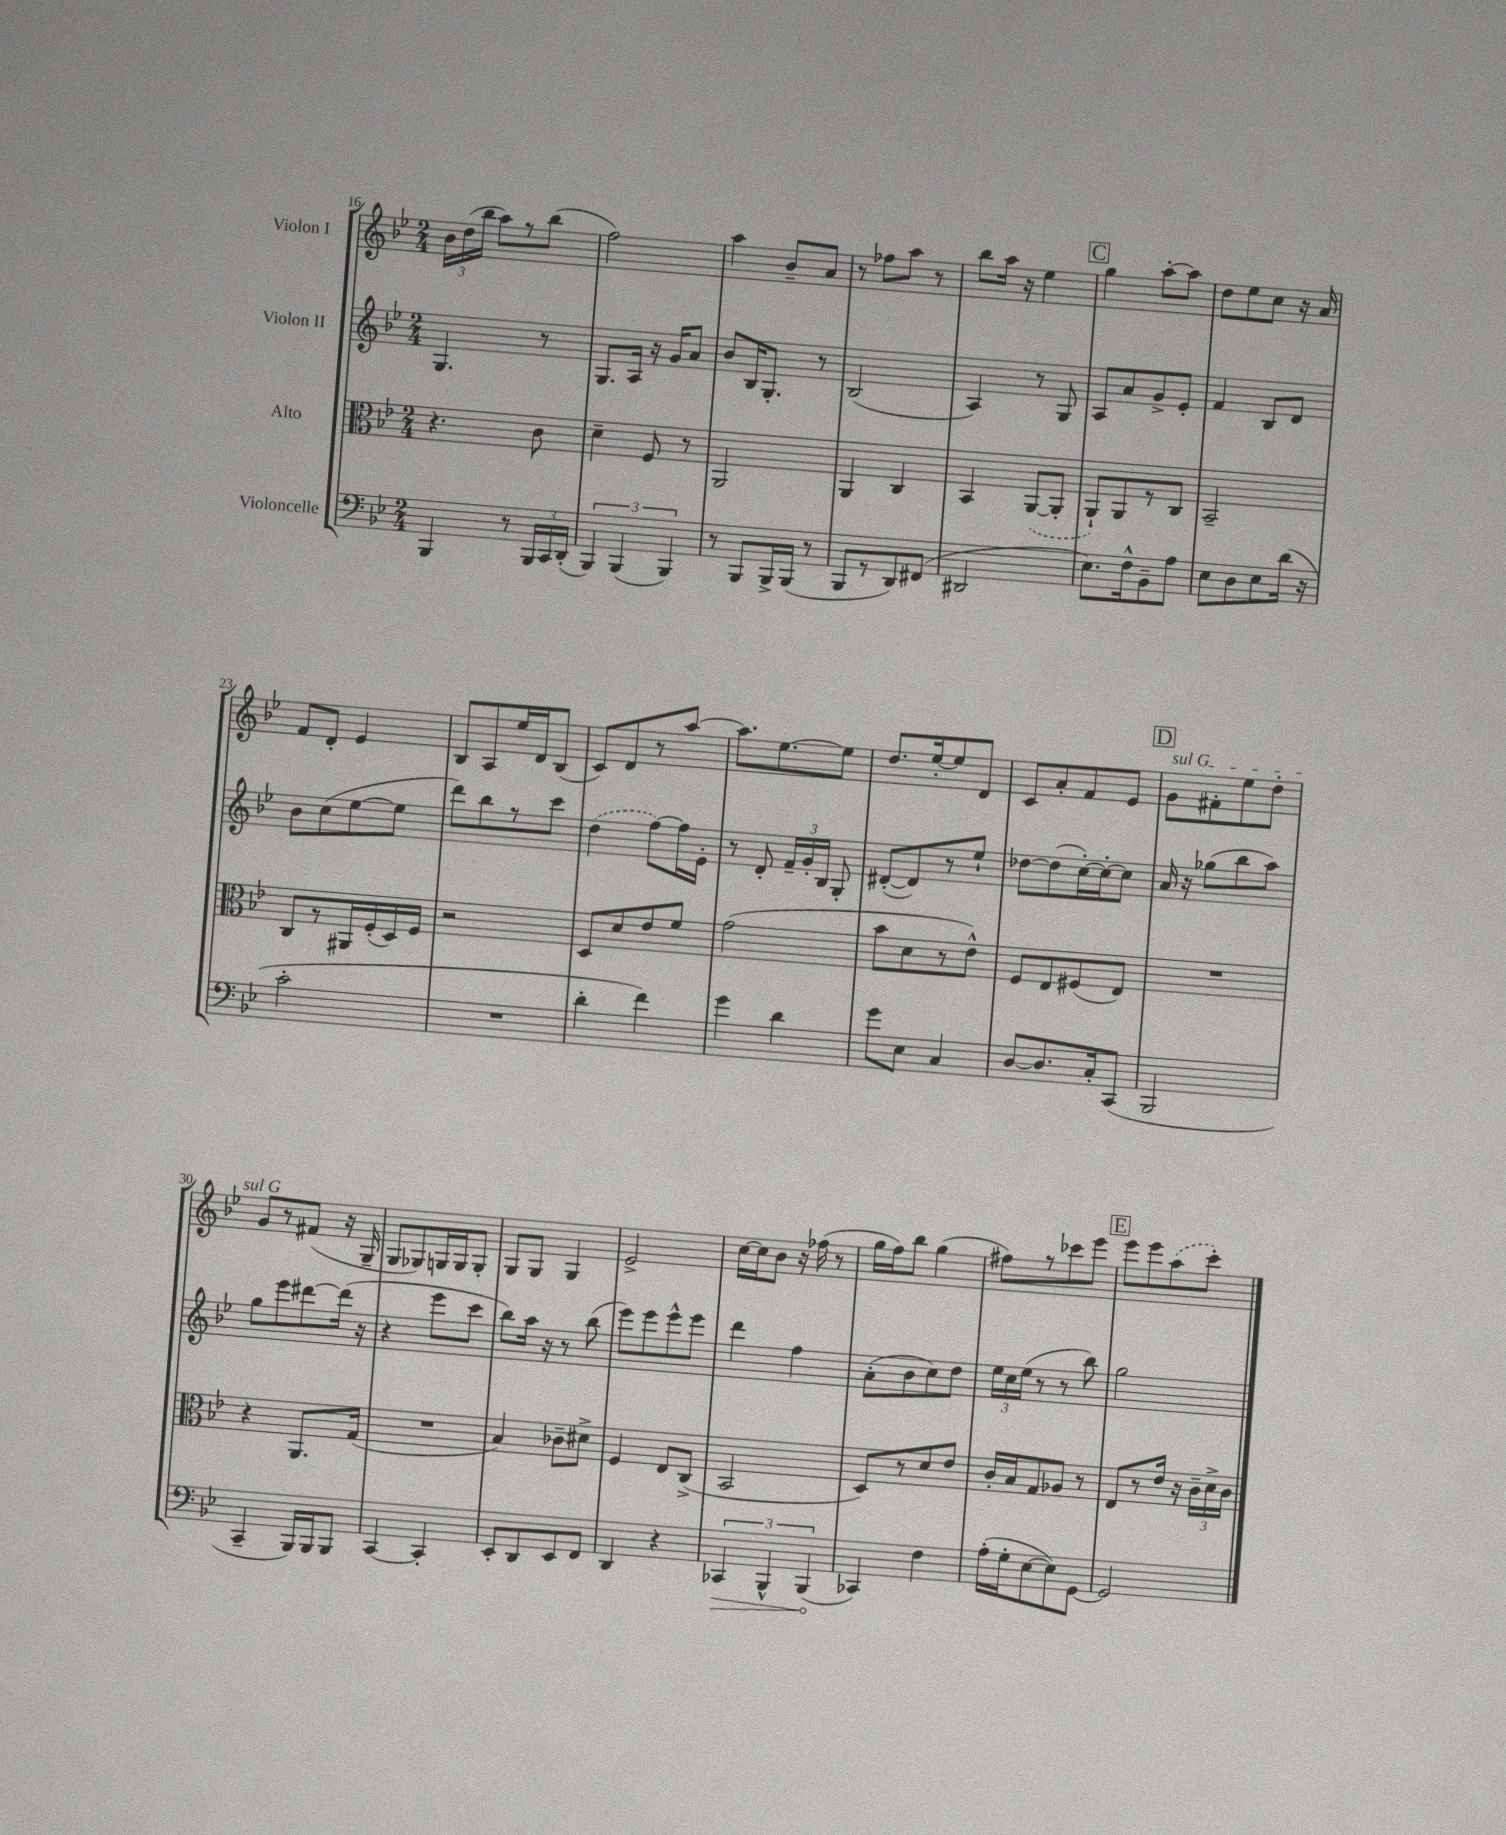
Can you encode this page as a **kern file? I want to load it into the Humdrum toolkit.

**kern	**dynam	**kern	**kern	**kern
*part4	*part4	*part3	*part2	*part1
*staff4	*staff4	*staff3	*staff2	*staff1
*I"Violoncelle	*	*I"Alto	*I"Violon II	*I"Violon I
*clefF4	*	*clefC3	*clefG2	*clefG2
*k[b-e-]	*	*k[b-e-]	*k[b-e-]	*k[b-e-]
*M2/4	*	*M2/4	*M2/4	*M2/4
=16	=16	=16	=16	=16
4BBB-/	.	4.r	4.G/	24b-\LL
.	.	.	.	(24dd\
.	.	.	.	24bb-\JJ
.	.	.	.	8aa\L)
8r	.	.	.	8r
24BBB-/LL	.	8c\	8r	(8bb-\J
24CC/	.	.	.	.
(24DD'/JJ	.	.	.	.
=17	=17	=17	=17	=17
6BBB-/)	.	4d~\	8.G/L	2ff\)
(6BBB-/	.	.	.	.
.	.	.	16A/Jk	.
.	.	8F/	16r	.
.	.	.	16g/KL	.
6BBB-/)	.	.	.	.
.	.	8r	8a/J	.
=18	=18	=18	=18	=18
8r	.	2AA/	8b-/L	4aa\
8BBB-/L	.	.	16B-/K	.
.	.	.	8.G'/J	.
16BBB-^/L	.	.	.	8b-~/L
(16BBB-/JJ	.	.	.	.
8r	.	.	8r	8a/J
=19	=19	=19	=19	=19
8BBB-/L	.	4AA/	(2B-/	8r
8r	.	.	.	8ff-X\L
8DD/)	.	4C/	.	8aa\J
(8FF#X/J	.	.	.	8r
=20	=20	=20	=20	=20
2DD#X/	.	4BB-/	4A/)	8bb-\L
.	.	.	.	16aa\Jk
.	.	.	.	16r
.	.	([8AA/L	8r	4ee-\
.	.	8AA'/J]	8G/	.
!!LO:REH:place=s1:t=C
=21	=21	=21	=21	=21
8.E-\L)	.	8AA`/L)	8A/L	4gg\
.	.	8AA/	8a/	.
16F^^\k	.	.	.	.
8BB-~\	.	8r	8g^/	[8aa'\L
8A\J	.	8C/J	8e-'/J	8aa\J]
=22	=22	=22	=22	=22
8E-\L	.	2BB-~/	4f/	8dd\L
8D\	.	.	.	8ee-\
8E-\	.	.	8B-/L	8cc\J
(16d\Jk	.	.	8d/J	16r
16r	.	.	.	16a/
!!LO:LB:g=z
=23	=23	=23	=23	=23
2c'\	.	8C/L	8b-\L	8f/L
.	.	8r	(8cc\	8d'/J
.	.	16AA#X/L	[8ee-\	4e-/
.	.	(16F'/	.	.
.	.	16D/)	8ee-\J]	.
.	.	16F/JJ	.	.
=24	=24	=24	=24	=24
2r	.	2r	8ddd\L)	8B-/L
.	.	.	8bb-\	8A/
.	.	.	8r	16ee-/L
.	.	.	.	16d/J
.	.	.	8ccc\J	(8B-/J
=25	=25	=25	=25	=25
4d'\	.	8D/L	(4dd\	8c/L)
.	.	8d/	.	8d/
4f\)	.	8e-/	[8ff\L)	8r
.	.	8f/J	16ff\L]	[8aa/J
.	.	.	16e-'\JJ	.
=26	=26	=26	=26	=26
4g\	.	(2g\	8r	8.aa\L]
.	.	.	8d'/	.
.	.	.	.	[8.ee-\
4d\	.	.	24f~/LL	.
.	.	.	24g'/	.
.	.	.	24B-/JJ	.
.	.	.	8G'/	8ee-\J]
=27	=27	=27	=27	=27
8g\L	.	8b-\L	([8d#X'/L	8.dd/L
8E-\J	.	8d\	8d#/])	.
.	.	.	.	[16ee-'/k
4C/	.	8r	8r	8ee-/]
.	.	8e-^^\J)	8ee-`/J	8d/J
=28	=28	=28	=28	=28
[8D/L	.	8F/L	[8dd-X\L	8c/L
8.D/]	.	8E-/	(8dd-\]	8a'/
.	.	(8F#X/	[16cc'\L)	8f/
16C'/k	.	.	16cc'\J_	.
(8CC/J	.	8E-/J)	8cc\J]	8e-/J
!!LO:REH:place=s1:t=D
=29	=29	=29	=29	=29
!	!	!	!	!LO:TX:a:i:t=sul G
2BBB-/	.	2r	16a/	8g\L
.	.	.	16r	.
.	.	.	(8gg-X\L	8f#X'\
.	.	.	8bb-\	8ee-\
.	.	.	8aa\J)	8dd'\J
!!LO:LB:g=z
=30	=30	=30	=30	=30
4CC~/	.	4r	8gg\L	8g/L
.	.	.	8eee-\	8r
16BBB-/LL)	.	8.AA/L	[8ddd#X\	(8f#X/J
16BBB-/J	.	.	.	.
8BBB-/J	.	.	(16ddd#\Jk]	16r
.	.	(16G/Jk	16r	16G~/
=31	=31	=31	=31	=31
[4CC/	.	2r	4r	8G/L
.	.	.	.	8G-X/)
4CC'/]	.	.	8eee-\L	16Gn/L
.	.	.	.	16G/J
.	.	.	8ccc\J	8G'/J
=32	=32	=32	=32	=32
8EE-'/L	.	4B-/)	8bb-\L)	8G/L
8DD/	.	.	16aa\Jk	8G/J
.	.	.	16r	.
8EE-/	.	8c-X~\L	8r	4G/
8FF/J	.	8d#X^\J	(8bb-\	.
=33	=33	=33	=33	=33
4DD/	.	4F/	8eee-\L)	2e-^/
.	.	.	8eee-\	.
4r	.	8E-/L	8eee-^^\	.
.	.	(8C^/J	8eee-\J	.
=34	=34	=34	=34	=34
!	!LO:HP:b	!	!	!
6CC-X/	>	2BB-/	4ddd\	[16cc\LL
.	.	.	.	16cc\J]
.	.	.	.	8b-\J
6BBB-^^/	.	.	.	.
.	.	.	4ff\	16r
.	.	.	.	(16ff-X\
(6BBB-/	.	.	.	.
.	.	.	.	8r
.	]	.	.	.
=35	=35	=35	=35	=35
4CC-X/)	.	8D/L)	(8a'\L	16gg\LL
.	.	.	.	16ff\J)
.	.	8r	8b-\	8bb-\J
4F\	.	8d/	8cc\)	(4gg\
.	.	8e-/J	8dd\J	.
=36	=36	=36	=36	=36
(16A'\LL	.	16c'/LL	24ee-\LL	8ff#X\L)
.	.	.	24cc\	.
16G'\J	.	16B-/J	.	.
.	.	.	(24ee-\JJ	.
[8E-\	.	8G/	8r	8r
8E-\])	.	8A-X/J	8r	8ccc-X\
[8GG\J	.	8r	8bb-\)	8eee-\J
!!LO:REH:place=s1:t=E
=37	=37	=37	=37	=37
2GG/]	.	8E-/L	2gg\	8eee-\L
.	.	8r	.	8eee-\
.	.	16e-/Jk	.	(8aa\
.	.	16r	.	.
.	.	24c~\LL	.	8ccc'\J)
.	.	24d^\	.	.
.	.	24c\JJ	.	.
==	==	==	==	==
*-	*-	*-	*-	*-
